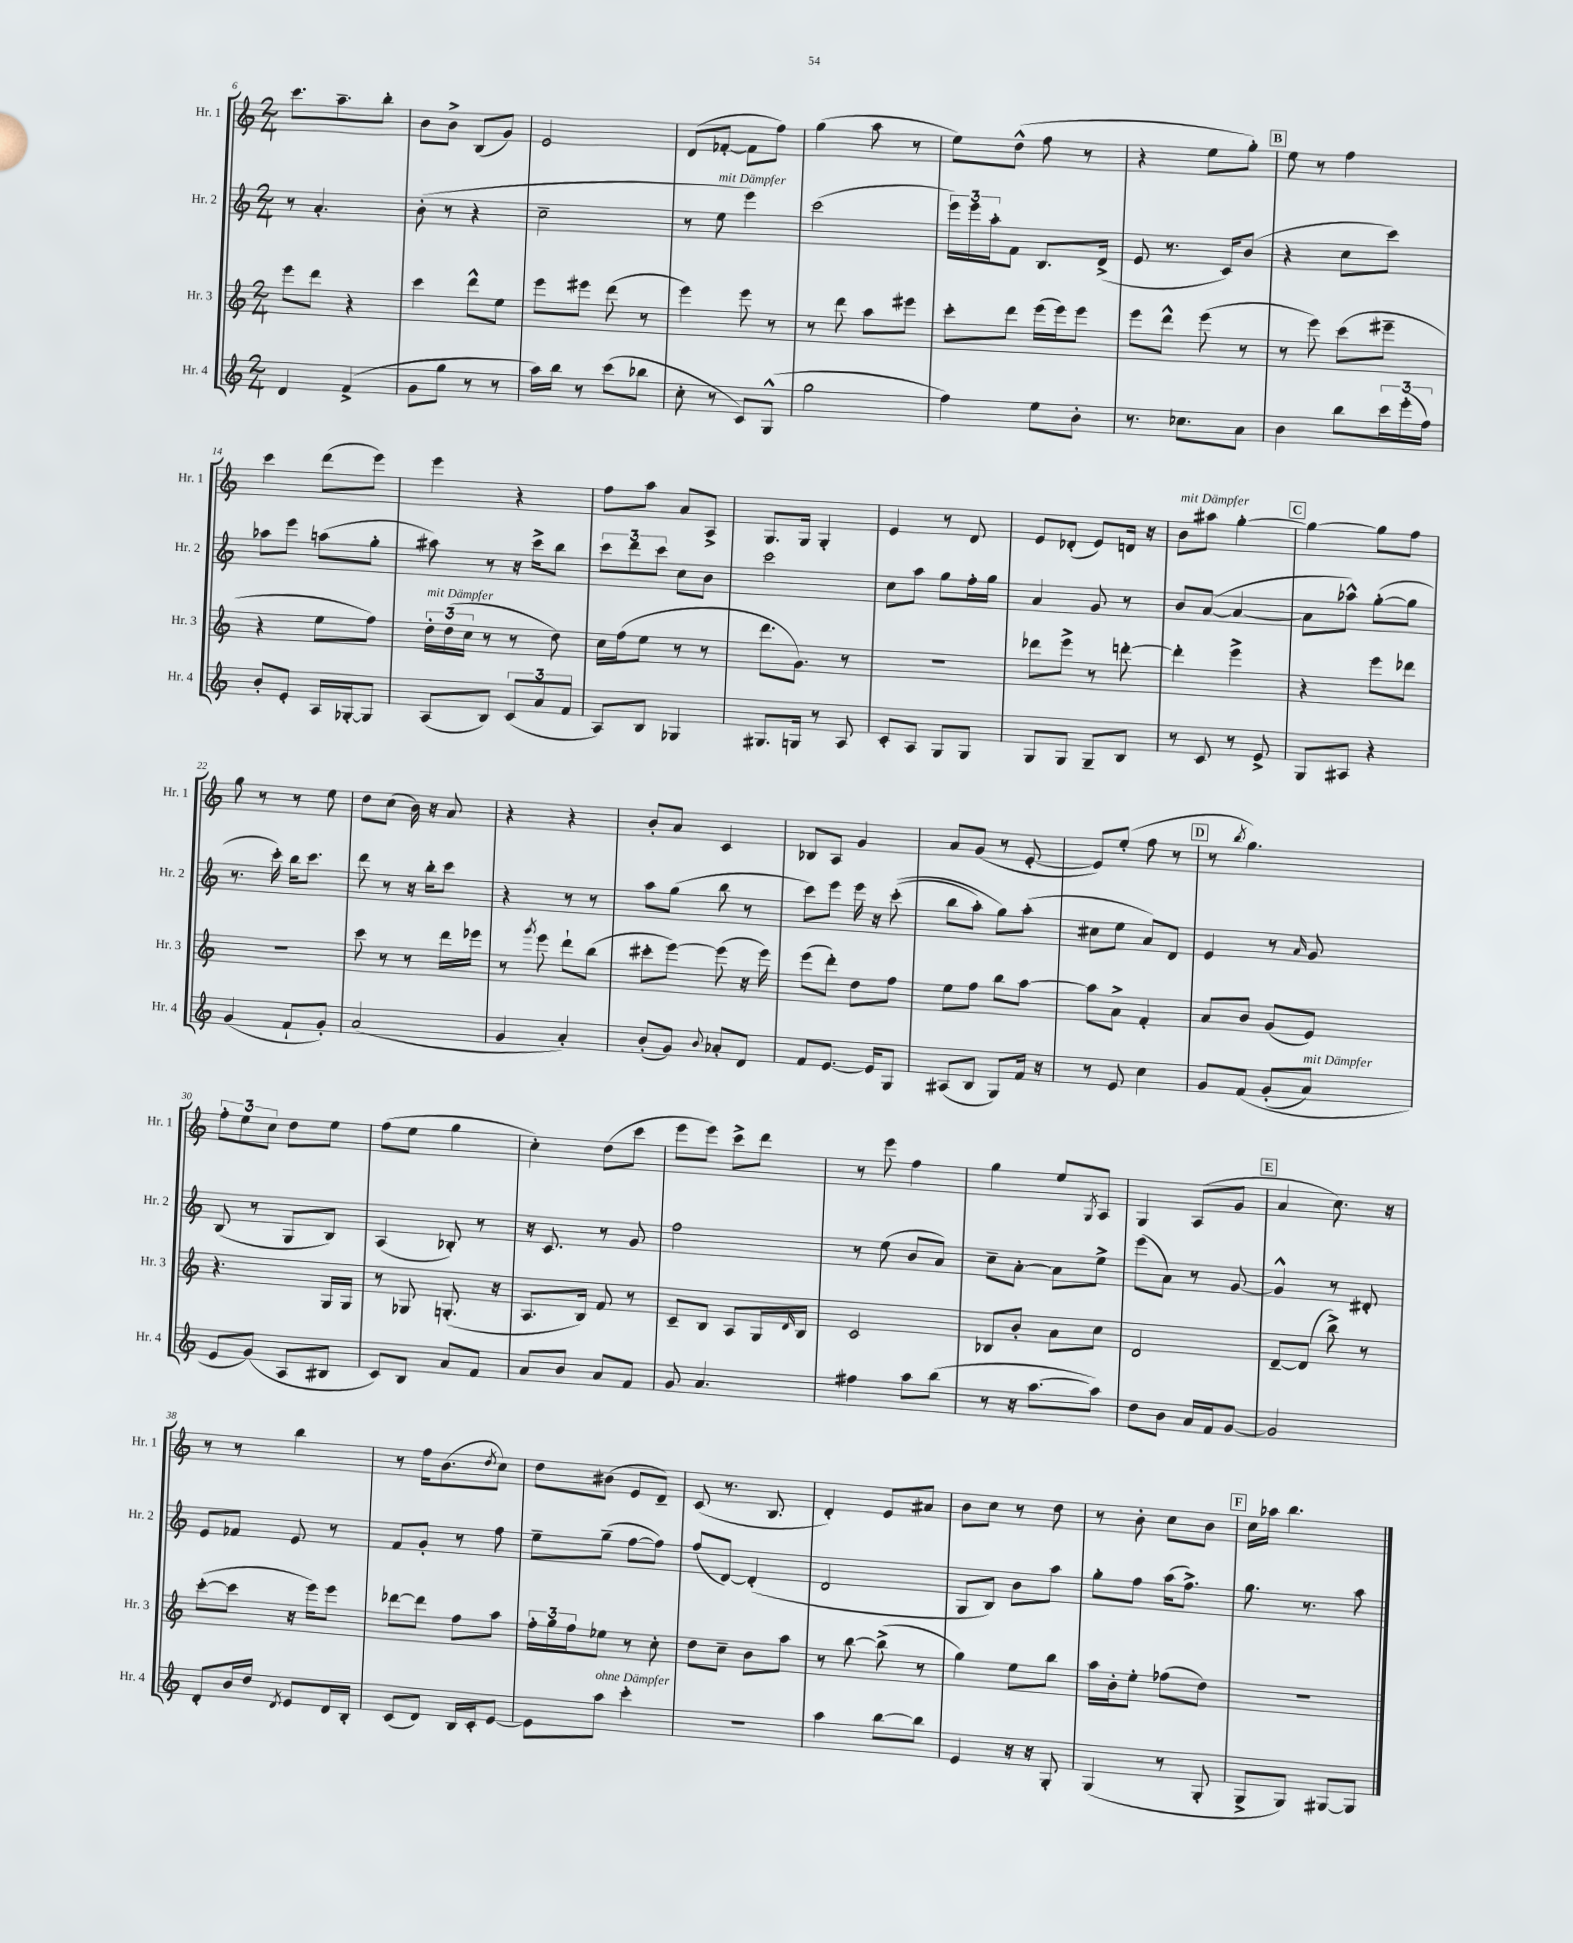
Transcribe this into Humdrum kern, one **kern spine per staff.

**kern	**kern	**kern	**kern
*staff4	*staff3	*staff2	*staff1
*clefG2	*clefG2	*clefG2	*clefG2
*k[]	*k[]	*k[]	*k[]
*M2/4	*M2/4	*M2/4	*M2/4
4d	8eee	8r	8.ccc
.	8ddd	4.a'	.
.	.	.	8.aa~
(4f^	4r	.	.
.	.	.	8bb'
=	=	=	=
8g	4ccc	(8b'	8b
8gg	.	8r	8b^
8r	8ddd^^	4r	(8B
8r	8ee	.	8g)
=	=	=	=
16aa)	8eee	2cc~	2e
16bb	.	.	.
8r	8eee#	.	.
(8ccc	(8ddd	.	.
8bb-	8r	.	.
=	=	=	=
8cc'	4eee)	8r	(8d
8r	.	8ee	[8f-'
8c)	8eee	4eee)	8f-]
(8G^^	8r	.	8ff)
=	=	=	=
2gg	8r	(2ccc	(4gg
.	8ddd	.	.
.	8aa	.	8aa
.	8eee#	.	8r
=	=	=	=
4ff)	8ccc'	24eee)	8ee)
.	.	24eee	.
.	.	24aa'	.
.	8ddd	8f	(8dd^^
8ee	(16eee	8.B	8ff
.	16eee)	.	.
8b'	8eee	.	8r
.	.	(16d^	.
=	=	=	=
8.r	8eee	8e	4r
.	8ddd^^	8.r	.
8.cc-	.	.	.
.	(8eee	.	8ee
.	.	16c)	.
8a	8r	(8b	8gg')
=	=	=	=
4b	8r	4r	8ee
.	8eee)	.	8r
8bb	(8ccc	8cc	4ff
24ccc	8eee#~	8ccc)	.
(24eee'	.	.	.
24ff)	.	.	.
=	=	=	=
8b'	4r	8aa-	4ccc
8e'	.	8eee	.
16A	8ee	(8aa	(8ddd
[16G-'	.	.	.
8G-]	8ff)	8gg'	8eee)
=	=	=	=
(8A	24dd'	8aa#)	4eee
.	(24dd	.	.
.	24cc	.	.
8B)	8r	8r	.
(12c	8r	16r	4r
.	.	16ccc^	.
12a	.	.	.
.	8dd)	8bb	.
12f	.	.	.
=	=	=	=
8A)	16cc	12ccc	8ff
.	(16ff	.	.
.	.	12ddd	.
8B	8ee	.	8aa
.	.	12ccc	.
4G-	8r	8cc	8a
.	8r	8b	8A^
=	=	=	=
8.G#	8.ddd	2ccc	8.G
16G	8.g)	.	16G
8r	.	.	4G'
8A	8r	.	.
=	=	=	=
8c'	2r	8cc	4e
8A	.	8aa	.
8G	.	8gg	8r
8G	.	16ff'	8d
.	.	16gg	.
=	=	=	=
8G	8ddd-	4a	8e
8G	8eee^	.	(8d-'
8G~	8r	8g	8e)
8B	[8ddd'	8r	16d
.	.	.	16r
=	=	=	=
8r	4ddd']	8b	8b
8c	.	([8a	8aa#
8r	4eee^	4a_	[4gg'
8e^	.	.	.
=	=	=	=
8G	4r	8a]	4gg_
8A#	.	8aa-^^)	.
4r	8eee	([8gg'	8gg]
.	8ddd-	8gg]	8ff
=	=	=	=
(4g	2r	8.r	8gg
.	.	.	8r
.	.	16ccc')	.
8f`	.	16bb	8r
.	.	8.ccc	.
8g')	.	.	8ee
=	=	=	=
(2a	8ccc	8ddd	8dd
.	8r	8r	(8cc
.	8r	16r	16b)
.	.	16bb'	16r
.	16ddd	8ccc	8a
.	16eee-	.	.
=	=	=	=
4g	8r	4r	4r
.	8qggg	.	.
.	8eee	.	.
4a')	8ddd`	8r	4r
.	(8bb	8r	.
=	=	=	=
(8b'	8ccc#'	8aa	8b'
8g)	[8eee)	(8gg	8a
8qqb	.	.	.
8a-'	(8eee]	8bb	4c
8d	16r	8r	.
.	16eee)	.	.
=	=	=	=
8f	(8eee	8ccc)	8B-
[8.e	8ddd')	8eee	8A
.	8dd	16eee	4g
16e]	.	16r	.
8G	8ff	&((8ccc'	.
=	=	=	=
(8A#	8ee	8bb	8a
8B	8ff	8aa')	(8g
8G)	8bb	8gg&)	8r
16f	[8aa	(8aa'	[8e'
16r	.	.	.
=	=	=	=
8r	8aa]	8cc#	8e])
8e	8a^	8ee	(8ee'
4cc	4f'	8a)	8ff
.	.	8d	8r
=	=	=	=
8g	8a	4e	8r
.	.	.	8qbb
&(8f	8b	.	4.gg)
(8g'	(8g	8r	.
.	.	16qqa	.
8a)	8e)	8g	.
=	=	=	=
8e	4.r	(8B	12ff'
.	.	.	12ee
(8g&)	.	8r	.
.	.	.	12cc
8A	.	8G	8dd
8B#	16G	8B)	8ee
.	16G	.	.
=	=	=	=
8c)	8r	(4A	(8ff
8B	8G-	.	8ee
8a	(8.G'	8B-')	4gg
8f	.	8r	.
.	16r	.	.
=	=	=	=
8a	8.A	16r	4cc')
.	.	8.c	.
8b	.	.	.
.	16B)	.	.
8a	8f	8r	(8dd
8f	8r	8g	8ccc
=	=	=	=
8g	8c~	2ff	8eee
4.a	8B	.	8eee)
.	8A	.	8ccc^
.	16G	.	8ddd
.	16qqd	.	.
.	16B	.	.
=	=	=	=
4ff#	2c	8r	8r
.	.	(8ee	8eee
8aa	.	8b	4ff
(8bb	.	8a)	.
=	=	=	=
8r	8B-	8cc~	4gg
16r	8b'	[8a'	.
[8.aa	.	.	.
.	8a	8a]	8ee
.	.	.	8qG
8aa])	8cc	8ee^	8A
=	=	=	=
8dd	2d	(8eee	4G
8b	.	8a)	.
16a	.	8r	(8A
16f	.	.	.
[8g	.	[8g	8g
=	=	=	=
2g]	[8d~	4g^^]	4a
.	(8d]	.	.
.	8bb^)	8r	8.cc)
.	8r	8d#'	.
.	.	.	16r
=	=	=	=
8d'	([8ccc'	8e	8r
16b	8ccc]	8f-	8r
16dd	.	.	.
8qd	.	.	.
8e	16r	8e	4bb
.	16eee)	.	.
16d	8eee	8r	.
16B'	.	.	.
=	=	=	=
(8c	[8ddd-	8f	8r
8d)	8ddd-]	8g'	16ff
.	.	.	(8.b
16B	8ff	8r	.
16c'	.	.	.
.	.	.	8qdd
[8e	8aa	8ff	8cc)
=	=	=	=
8e]	24ff'	8ee~	8dd
.	24gg	.	.
.	24ff	.	.
8aa	8ee-	(8gg~	(8b#
4ccc'	8r	[8ff	8e
.	8cc'	8ff])	8d~)
=	=	=	=
2r	8dd	(8ff	(8c
.	8cc~	[8d)	8.r
.	8b	(4d']	.
.	.	.	8.B
.	8aa	.	.
=	=	=	=
4aa	8r	2d	4d')
.	[8bb	.	.
[8bb	(8bb^]	.	8e
8bb]	8r	.	8a#
=	=	=	=
4e	4gg)	8G	8b
.	.	8B)	8cc
16r	8ee	8b	8r
16r	.	.	.
8G'	8bb	8aa	8dd
=	=	=	=
(4G	16aa	8gg'	8r
.	16b'	.	.
.	8ee'	8ff	8b'
8r	(8ff-	(16aa	8cc
.	.	8.ff^)	.
8G'	8dd)	.	8b
=	=	=	=
8G^	2r	8.gg	16cc
.	.	.	16aa-
8G)	.	.	4.bb
.	.	8.r	.
[8G#	.	.	.
8G#]	.	8aa	.
==	==	==	==
*-	*-	*-	*-
